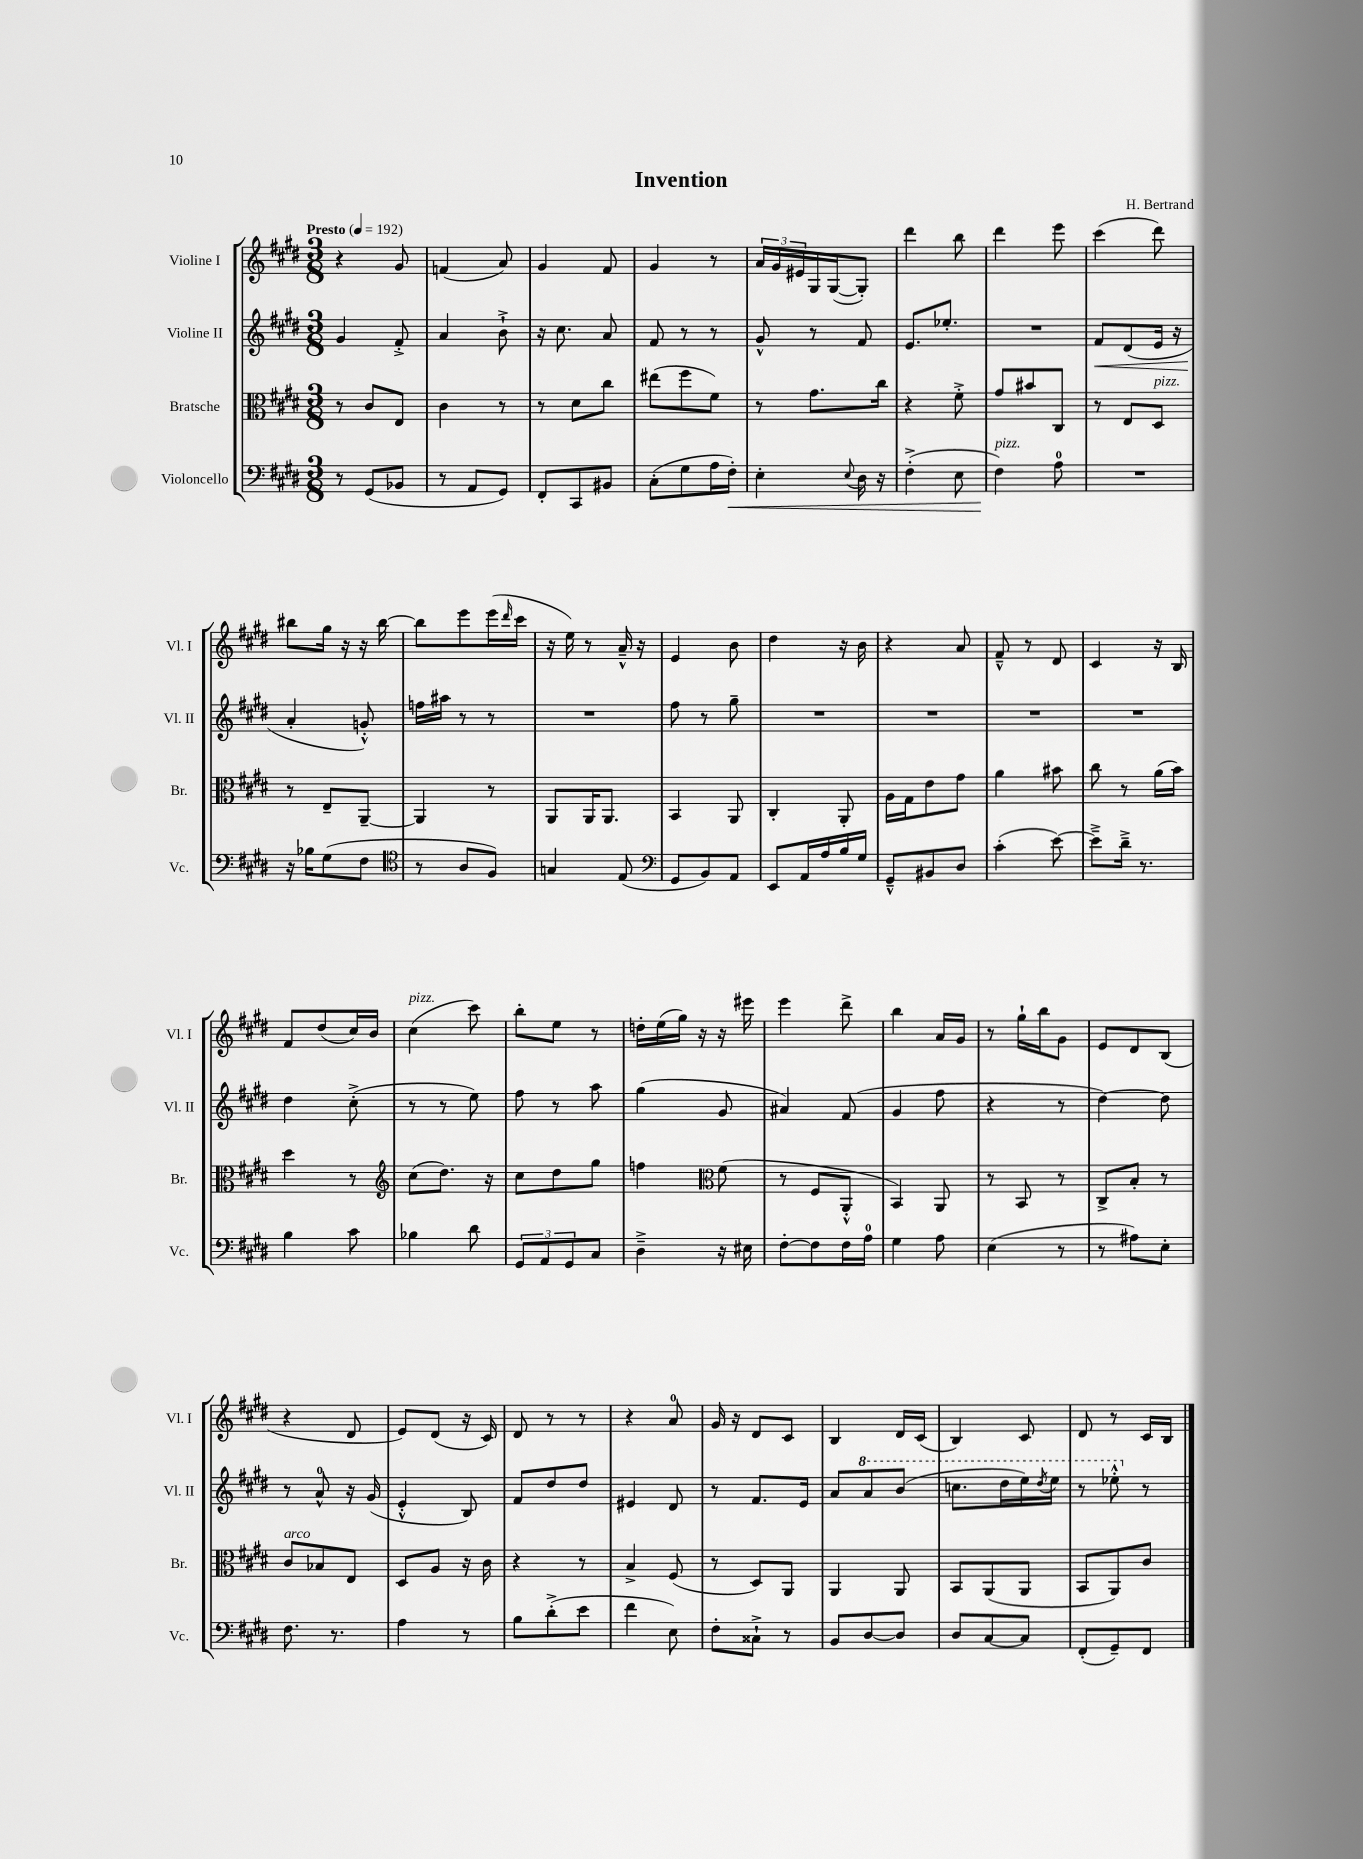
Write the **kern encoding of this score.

**kern	**kern	**kern	**kern
*staff4	*staff3	*staff2	*staff1
*clefF4	*clefC3	*clefG2	*clefG2
*k[f#c#g#d#]	*k[f#c#g#d#]	*k[f#c#g#d#]	*k[f#c#g#d#]
*M3/8	*M3/8	*M3/8	*M3/8
*MM192	*MM192	*MM192	*MM192
8r	8r	4g#	4r
(8GG#	8c#	.	.
8BB-	8E	8f#'^	8g#
=	=	=	=
8r	4c#	4a	(4f
8AA	.	.	.
8GG#)	8r	8b`^	8a)
=	=	=	=
8FF#'	8r	16r	4g#
.	.	8.cc#	.
8CC#	8d#	.	.
8BB#	8cc#	8a	8f#
=	=	=	=
(8C#'	(8ee#	8f#	4g#
8G#	8ff#	8r	.
16A	8f#)	8r	8r
16F#')	.	.	.
=	=	=	=
4E'	8r	8g#^^	24a
.	.	.	24g#
.	.	.	24e#
.	8.g#	8r	16G#
.	.	.	([16G#
8qqE	.	.	.
16D#	.	8f#	8G#'])
16r	16cc#	.	.
=	=	=	=
(4F#'^	4r	8.e	4ddd#
.	.	8.ee-'	.
8E	8f#'^	.	8bb
=	=	=	=
4F#)	8g#	4.r	4ddd#
.	8b#	.	.
8A	8C#	.	8eee
=	=	=	=
4.r	8r	8f#	(4ccc#
.	8E	(8d#	.
.	8D#	16e	8ddd#)
.	.	16r	.
=	=	=	=
16r	8r	4a'	8bb#
16B-	.	.	.
(8G#	8E~	.	16gg#
.	.	.	16r
8F#	[8AA~	8g'^^)	16r
.	.	.	[16bb#
=	=	=	=
*clefC4	*	*	*
8r	4AA]	16ff	8bb#]
.	.	16aa#	.
8A	.	8r	8eee
8F#)	8r	8r	(16eee
.	.	.	16qqddd#
.	.	.	16ccc#
=	=	=	=
4G	8AA	4.r	16r
.	.	.	16ee)
.	16AA	.	8r
.	8.AA	.	.
(8E	.	.	16a~^^
.	.	.	16r
=	=	=	=
*clefF4	*	*	*
8GG#	4BB	8ff#	4e
8BB)	.	8r	.
8AA	8AA	8gg#~	8b
=	=	=	=
8EE	4C#'	4.r	4dd#
16AA	.	.	.
16A	.	.	.
16B	8AA'	.	16r
16G#	.	.	16b
=	=	=	=
8GG#~^^	16A	4.r	4r
.	16G#	.	.
8BB#	8e	.	.
8D#	8g#	.	8a
=	=	=	=
(4c#'	4a	4.r	8f#~^^
.	.	.	8r
[8e)	8b#	.	8d#
=	=	=	=
8e~^]	8cc#	4.r	4c#
16d#~^	8r	.	.
8.r	.	.	.
.	(16a	.	16r
.	16b)	.	16B
=	=	=	=
4B	4dd#	4dd#	8f#
.	.	.	(8dd#
8c#	8r	(8cc#'^	16cc#)
.	.	.	16b
=	=	=	=
*	*clefG2	*	*
4B-	(8cc#	8r	(4cc#
.	8.dd#)	8r	.
8d#	.	8ee)	8ccc#)
.	16r	.	.
=	=	=	=
12GG#	8cc#	8ff#	8bb'
12AA	.	.	.
.	8dd#	8r	8ee
12GG#	.	.	.
8C#	8gg#	8aa	8r
=	=	=	=
4D#~^	4ff	(4gg#	16dd'
.	.	.	(16ee
.	.	.	16gg#)
.	.	.	16r
*	*clefC3	*	*
16r	(8f#	8g#	16r
16E#	.	.	16eee#
=	=	=	=
[8F#'	8r	4a#)	4eee
8F#]	8F#	.	.
16F#	8AA'^^	(8f#	8ddd#^
16A	.	.	.
=	=	=	=
4G#	4BB)	4g#	4bb
8A	8AA	8ff#	16a
.	.	.	16g#
=	=	=	=
(4E	8r	4r	8r
.	8BB	.	16gg#`
.	.	.	16bb
8r	8r	8r	8g#
=	=	=	=
8r	8C#^	[4dd#)	8e
8A#)	8B'	.	8d#
8E'	8r	8dd#]	(8B
=	=	=	=
8.F#	8c#	8r	4r
.	8B-	8a^^	.
8.r	.	.	.
.	8E	16r	8d#
.	.	(16g#	.
=	=	=	=
4A	8D#	4e'^^	8e)
.	8A	.	(8d#
8r	16r	8B)	16r
.	16c#	.	16c#)
=	=	=	=
8B	4r	8f#	8d#
(8d#'^	.	8dd#	8r
8e	8r	8dd#	8r
=	=	=	=
4f#	4B^	4e#	4r
8E)	(8F#	8d#	8a
=	=	=	=
8F#'	8r	8r	16g#
.	.	.	16r
8C##`^	8D#)	8.f#	8d#
8r	8AA	.	8c#
.	.	16e	.
=	=	=	=
8BB	4AA	8a	4B
[8D#	.	8aa	.
8D#]	8AA	(8bb	16d#
.	.	.	(16c#
=	=	=	=
8D#	8BB	8.ccc	4B)
[8C#	(8AA	.	.
.	.	16ddd#	.
8C#]	8AA	16eee)	8c#
.	.	8qddd#	.
.	.	16eee	.
=	=	=	=
(8FF#'	8BB	8r	8d#
8GG#~)	8AA)	8eee-'^^	8r
8FF#	8c#	8r	16c#
.	.	.	16B
==	==	==	==
*-	*-	*-	*-
